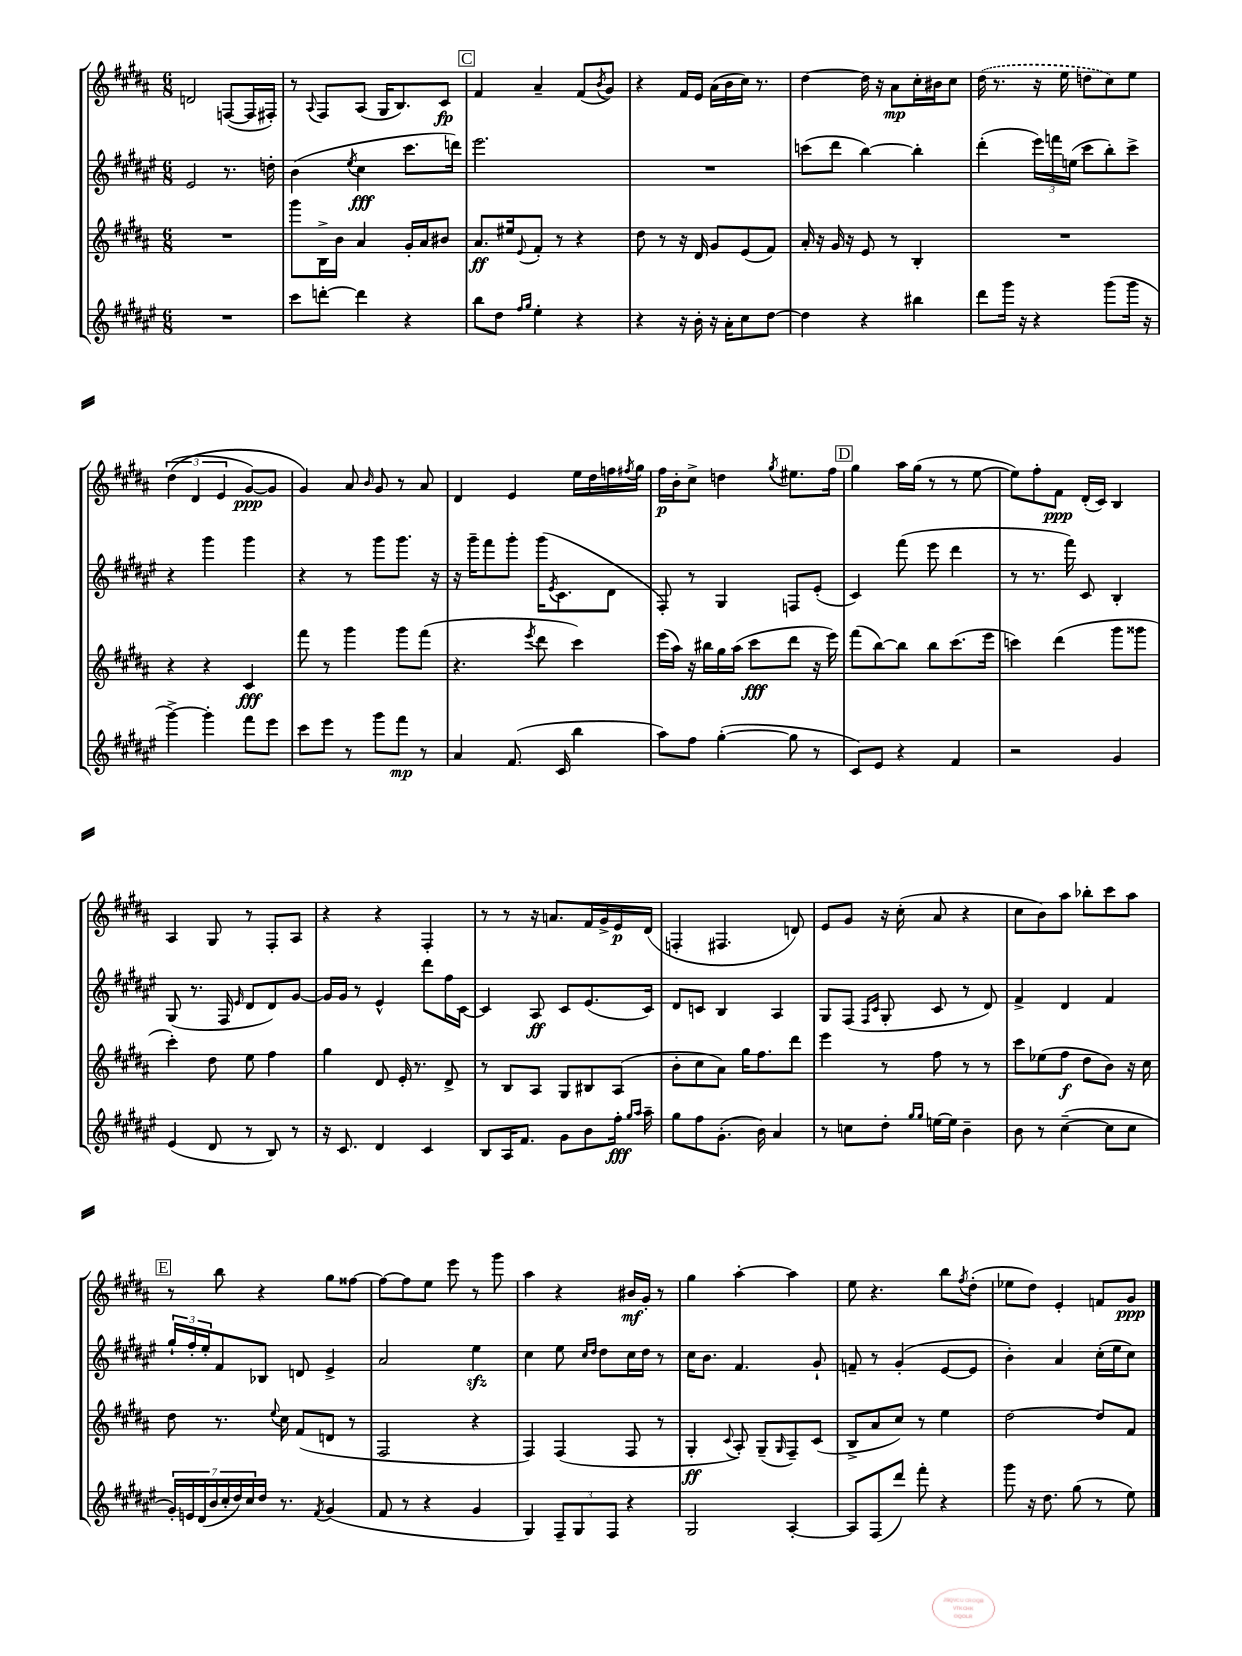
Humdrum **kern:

**kern	**kern	**kern	**kern
*staff4	*staff3	*staff2	*staff1
*clefG2	*clefG2	*clefG2	*clefG2
*k[f#c#g#d#a#e#]	*k[f#c#g#d#a#]	*k[f#c#g#d#a#e#]	*k[f#c#g#d#a#]
*M6/8	*M6/8	*M6/8	*M6/8
2.r	2.r	2e#	2d
.	.	8.r	([8F
.	.	.	16F]
.	.	16dd'	16F#')
=	=	=	=
8ccc#	8ggg#	(4b	8r
.	.	.	8qqA#
[8ddd'	16B^	.	8F#
.	16b	.	.
.	.	8qee#	.
4ddd]	4a#	4cc#	(8A#
.	.	.	16G#
.	.	.	8.B)
4r	16g#'	8.ccc#	.
.	16a#	.	.
.	8b#	.	8c#
.	.	16ddd)	.
=	=	=	=
8bb	8.a#	2.eee#	4f#
8dd#	.	.	.
.	16ee#	.	.
16qqff#	.	.	.
16qqgg#	8qqe	.	.
4ee#'	8f#'	.	4a#~
.	8r	.	.
4r	4r	.	(8f#
.	.	.	8qb
.	.	.	8g#)
=	=	=	=
4r	8dd#	2.r	4r
.	8r	.	.
16r	16r	.	16f#
16b'	16d#	.	16e
16r	8g#	.	(16a#
16a#'	.	.	16b
8cc#	(8e	.	16cc#)
.	.	.	8.r
[8dd#	8f#)	.	.
=	=	=	=
4dd#]	16a#'	(8ccc	[4dd#
.	16r	.	.
.	16g#	8ddd#	.
.	16r	.	.
4r	8e	[4bb)	16dd#]
.	.	.	16r
.	8r	.	8a#
4bb#	4B'	4bb']	16cc#'
.	.	.	16b#
.	.	.	8cc#
=	=	=	=
8ddd#	2.r	(4ddd#'	(16dd#
.	.	.	8.r
16ggg#	.	.	.
16r	.	.	.
4r	.	24eee#)	16r
.	.	24fff	.
.	.	.	16ee
.	.	(24ee	.
.	.	8ccc#	8dd
(8ggg#	.	8bb')	8cc#)
16ggg#	.	8ccc#^	8ee
16r	.	.	.
=	=	=	=
[4ggg#^)	4r	4r	&((6dd#
.	.	.	6d#
4ggg#']	4r	4ggg#	.
.	.	.	6e
8fff#	4c#	4ggg#	[8g#)
8eee#	.	.	8g#]
=	=	=	=
8ccc#	8fff#	4r	4g#&)
8eee#	8r	.	.
8r	4ggg#	8r	8a#
.	.	.	16qqb
8ggg#	.	8ggg#	8g#
8fff#	8ggg#	8.ggg#	8r
8r	(8fff#	.	8a#
.	.	16r	.
=	=	=	=
4a#	4.r	16r	4d#
.	.	16ggg#~	.
.	.	8fff#	.
(8.f#	.	8ggg#'	4e
.	8qeee	.	.
.	8ddd#	(16ggg#	.
.	.	8qe#	.
16c#	.	8.c#	.
4bb	4ccc#)	.	16ee
.	.	.	16dd#
.	.	8d#	16ff
.	.	.	8qff#
.	.	.	16gg#
=	=	=	=
8aa#)	(16eee	8F#')	16ff#
.	16aa#)	.	16b'
8ff#	16r	8r	8cc#^
.	16bb#	.	.
([4gg#'	16gg#	4G#	4dd
.	(16aa#	.	.
.	8ccc#	.	.
.	.	.	8qgg#
8gg#]	8ddd#	8F	8.ee#
8r	16r	(8e#'	.
.	16eee)	.	16ff#
=	=	=	=
8c#)	(8fff#	4c#)	4gg#
8e#	[8bb)	.	.
4r	8bb]	(8fff#	16aa#
.	.	.	(16gg#
.	8bb	8eee#	8r
4f#	(8.ccc#	4ddd#	8r
.	.	.	[8ee
.	16eee	.	.
=	=	=	=
2r	4ccc)	8r	8ee])
.	.	8.r	8ff#'
.	(4ddd#	.	8f#
.	.	16fff#)	.
.	.	8c#	(16d#'
.	.	.	16c#)
4g#	8ggg#	4B'	4B
.	8ggg##	.	.
=	=	=	=
(4e#	4ccc#')	(8G#	4A#
.	.	8.r	.
8d#	8dd#	.	8G#
.	.	16F#	.
.	.	16qqe#	.
8r	8ee	8d#	8r
8B)	4ff#	8d#)	8F#'
8r	.	[8g#	8A#
=	=	=	=
16r	4gg#	16g#]	4r
8.c#	.	16g#	.
.	.	8r	.
4d#	8d#	4e#^^	4r
.	16e'	.	.
.	8.r	.	.
4c#	.	8ddd#	4F#'
.	8d#^	16ff#	.
.	.	[16c#	.
=	=	=	=
8B	8r	4c#]	8r
16A#	8B	.	8r
8.f#	.	.	.
.	8A#	8A#	16r
.	.	.	8.a
8g#	8G#	8c#	.
8b	8B#	(8.e#	16f#
.	.	.	16g#^
16ff#'	(8A#	.	16e
16qqgg#	.	.	.
16qqaa#	.	.	.
16aa#~	.	16c#)	(16d#
=	=	=	=
8gg#	8b'	8d#	4F'
8ff#	8cc#	8c	.
(8.g#'	8a#)	4B	4.F#
.	16gg#	.	.
16b)	8.ff#	.	.
4a#	.	4A#	.
.	8ddd#	.	8d)
=	=	=	=
8r	4eee	8G#	8e
8cc	.	(8F#	8g#
.	.	16qqF#	.
.	.	16qqc#	.
8dd#'	8r	8G#'	16r
.	.	.	(16cc#'
16qqgg#	.	.	.
16qqgg#	.	.	.
[16ee	8ff#	8c#	8a#
16ee]	.	.	.
4b~	8r	8r	4r
.	8r	8d#)	.
=	=	=	=
8b	8ccc#	4f#^	8cc#
8r	(8ee-	.	8b)
([4cc#~	8ff#	4d#	8aa#
.	8dd#	.	8bb-'
8cc#]	8b)	4f#	8ccc#
8cc#	16r	.	8aa#
.	16cc#	.	.
=	=	=	=
28g#')	8dd#	24gg#`	8r
28e	.	.	.
.	.	24ff#'	.
(28d#	.	.	.
.	.	24ee#'	.
28b	.	.	.
.	8.r	8f#	8bb
28cc#'	.	.	.
28dd#)	.	.	.
28cc#	.	.	.
16dd#	.	8B-	4r
.	8qqee	.	.
8.r	16cc#	.	.
.	(8f#	8d	.
8qf#	.	.	.
(4g#	8d	4e#^	8gg#
.	8r	.	[8ff##
=	=	=	=
8f#	2F#	2a#	8ff##_
8r	.	.	8ff##]
4r	.	.	8ee
.	.	.	8eee
4g#	4r	4ee#	8r
.	.	.	8ggg#
=	=	=	=
4G#)	4F#)	4cc#	4aa#
12F#~	(4F#	8ee#	4r
12G#	.	.	.
.	.	16qqcc#	.
.	.	16qqdd#	.
.	.	8dd#	.
12F#	.	.	.
4r	8F#	16cc#	16b#
.	.	16dd#	16g#'
.	8r	8r	8r
=	=	=	=
2G#	4G#'	16cc#	4gg#
.	.	8.b	.
.	8qqc#	.	.
.	8A#')	4.f#	[4aa#'
.	(8G#~	.	.
.	16qqG#	.	.
[4A#'	8F#~)	.	4aa#]
.	(8c#	8g#`	.
=	=	=	=
8A#]	8B^	8f~	8ee
(8F#	8a#	8r	4.r
8ddd#)	8cc#)	(4g#'	.
8fff#'	8r	.	.
4r	4ee	[8e#	8bb
.	.	.	8qff#
.	.	8e#]	(8dd#'
=	=	=	=
8ggg#	[2dd#	4b')	8ee-
16r	.	.	8dd#)
8.dd#	.	.	.
.	.	4a#	4e'
(8gg#	.	.	.
8r	8dd#]	(16cc#'	8f
.	.	16ee#	.
8ee#)	8f#	8cc#)	8g#
==	==	==	==
*-	*-	*-	*-
